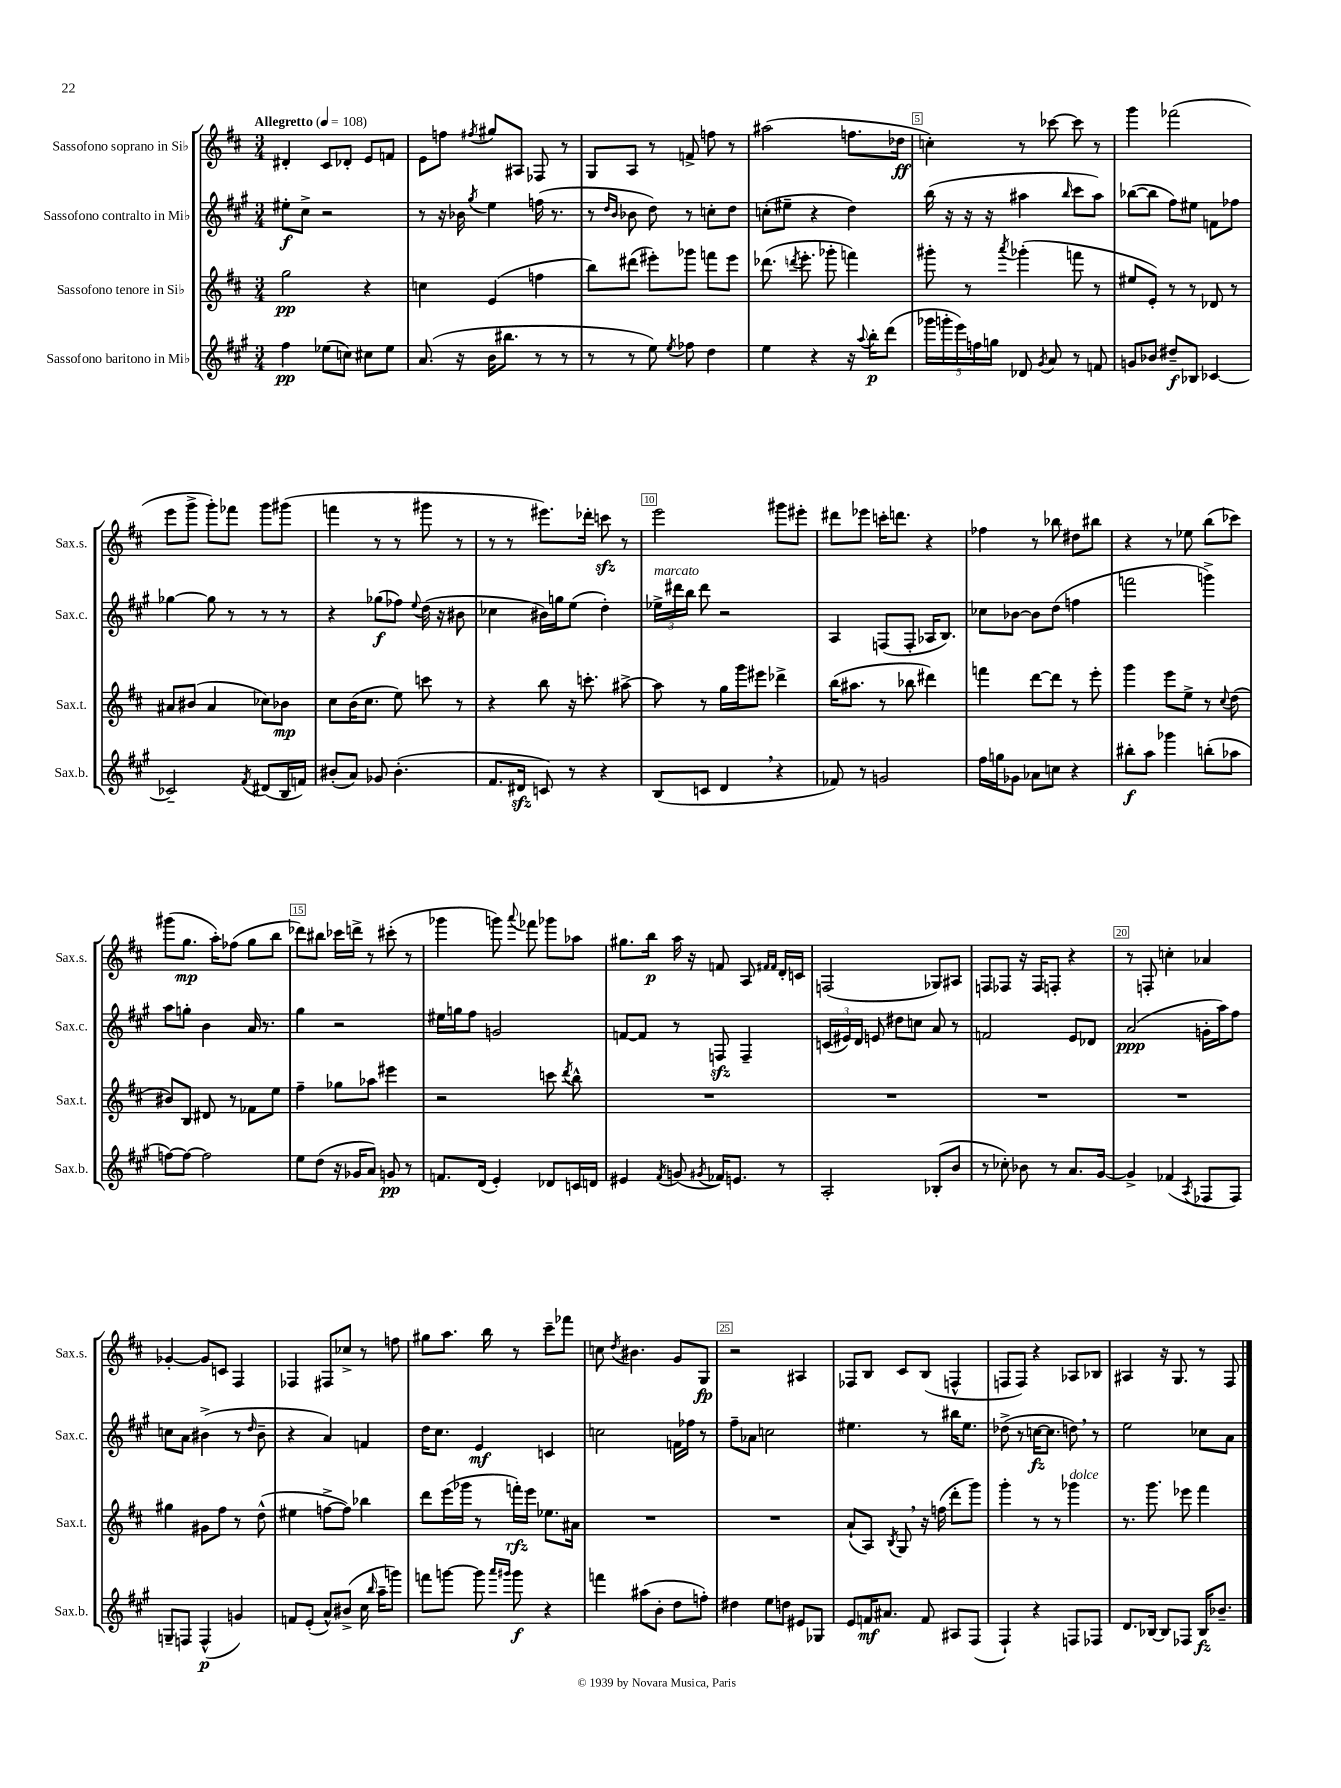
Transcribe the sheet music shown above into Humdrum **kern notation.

**kern	**kern	**kern	**kern
*staff4	*staff3	*staff2	*staff1
*clefG2	*clefG2	*clefG2	*clefG2
*k[f#c#g#]	*k[f#c#]	*k[f#c#g#]	*k[f#c#]
*M3/4	*M3/4	*M3/4	*M3/4
*MM108	*MM108	*MM108	*MM108
4ff#	2gg	8ee#'	4d#'
.	.	8cc#^	.
(8ee-	.	2r	8c#
8cc)	.	.	8d-'
8cc#	4r	.	8e
8ee-	.	.	8f
=	=	=	=
(8.a	4cc	8r	8e
.	.	16r	8ff
16r	.	16b-	.
.	.	8qgg#	8qff#
16b	(4e	4ee	8gg#
8.bb#	.	.	.
.	.	.	8A#
8r	4ff	(16ff	8F-
.	.	8.r	.
8r	.	.	8r
=	=	=	=
8r	8bb)	8r	8G
.	.	16qqdd	.
.	.	16qqb	.
8r	(8ddd#	8b-	8A
8ee)	8eee#')	8dd)	8r
8qee	.	.	.
8ff-	8ggg-	8r	8f^
4dd	8fff	8cc'	8ff
.	8eee#	8dd	8r
=	=	=	=
4ee	(8.ddd-	(8cc'	(2aa#
.	.	8ee#~	.
.	8qddd	.	.
.	8.eee'	.	.
4r	.	4r	.
.	8ggg-'	.	.
16r	4fff)	4dd)	8.ff
8qqaa	.	.	.
16bb'	.	.	.
(8ddd	.	.	.
.	.	.	16dd-
=	=	=	=
20ggg-	8ggg#'	(16bb	4cc')
20ggg'	.	.	.
.	.	16r	.
20eee)	.	.	.
.	8r	16r	.
20ff	.	.	.
.	.	16r	.
20gg	.	.	.
.	8qaaa	.	.
8d-	(4ggg-'	4aa#	8r
8qg#	.	.	.
8a	.	.	[8ccc-
.	.	16qqbb	.
8r	8fff	8ccc#	8ccc-]
8f	8r	8aa#)	8r
=	=	=	=
8g	8ee#	([8bb-	4ggg
8b-	8e')	8bb-]	.
8dd#~	8r	8ff#)	(2fff-
8B-	8r	8ee#	.
[4c-	8d-	8f	.
.	8r	8ff-	.
=	=	=	=
2c-~]	8a#	[4gg-	8eee
.	(8b#	.	8ggg^
.	4a#	8gg-]	8ggg')
.	.	8r	8fff-
8qf#	.	.	.
(8d#	8cc-)	8r	8ggg
16B	8b-	8r	(8ggg#
16f)	.	.	.
=	=	=	=
(8b#'	8cc#	4r	4fff
8a)	(16b	.	.
.	8.cc#	.	.
8g-	.	(8gg-	8r
(4.b#'	8ee)	8ff-)	8r
.	.	8qqee	.
.	8ccc	(16dd	8ggg#
.	.	16r	.
.	8r	8b#	8r
=	=	=	=
8.f#	4r	4cc-	8r
.	.	.	8r
16d#	.	.	.
8c)	8bb	16b#)	8.eee#)
.	.	16gg	.
8r	16r	(8ee	.
.	8.ccc'	.	16ddd-'
4r	.	4dd')	8ccc
.	[8aa#^	.	8r
=	=	=	=
(8B	8aa#]	24ee-^	2eee
.	.	24ddd#	.
.	.	24bb	.
8c	8r	8ddd#	.
4d	16gg	2r	.
.	16ggg	.	.
.	8eee#	.	.
4r	4ddd-^	.	8ggg#
.	.	.	8eee#'
=	=	=	=
8f-)	(16bb	4A	8ddd#
.	8.aa#	.	.
8r	.	.	8eee-
2g	8r	(8F	16ccc'
.	.	.	8.ddd
.	8bb-	8F'	.
.	4ddd#)	16A-	4r
.	.	8.B)	.
=	=	=	=
16ff#	4fff	8cc-	4ff-
16gg	.	.	.
8g-	.	[8b-	.
8a-	[8ddd	8b-]	8r
8cc	8ddd]	(8dd	8bb-
4r	8r	4ff	8dd#
.	8eee'	.	8bb#
=	=	=	=
8bb#'	4ggg	2fff	4r
8aa	.	.	.
4ggg-	8eee	.	8r
.	8ee^	.	8ee-
(8bb'	8r	4ggg^)	(8bb
.	8qqcc#	.	.
8aa-	(8dd	.	8ccc-)
=	=	=	=
[8ff)	8b#)	8aa	(8ggg#
8ff_	8B	8gg'	8.gg
2ff]	8d#	4b	.
.	.	.	16aa')
.	8r	.	(8ff-
.	8f-	16a	8gg
.	.	8.r	.
.	8ee	.	8bb
=	=	=	=
8ee	4ff#~	4gg#	8ddd-)
(8dd	.	.	8bb#
16r	8gg-	2r	16ccc-
16g-	.	.	16ddd^
8a)	8aa-	.	8r
8g	4eee#	.	(8ccc#'
8r	.	.	8r
=	=	=	=
8.f	2r	16ee#	4ggg-
.	.	16gg	.
.	.	8ff#	.
(16d	.	.	.
4e')	.	2g	8ggg)
.	.	.	8qqaaa
.	.	.	8fff-
8d-	8ccc	.	8ggg-
.	8qddd	.	.
16c	8bb^^	.	8aa-
16d	.	.	.
=	=	=	=
4e#	2.r	[8f	8.gg#
.	.	8f]	.
.	.	.	16bb
8qf#	.	.	.
(8g	.	8r	16aa
.	.	.	16r
8qg#	.	.	.
16f-)	.	8F	8f
8.e	.	.	.
.	.	4F~	8A
.	.	.	16qqf#
.	.	.	16qqf#
8r	.	.	16d'
.	.	.	16c
=	=	=	=
2A'	2.r	(24c	(2F
.	.	24e#)	.
.	.	24d	.
.	.	8e	.
.	.	8dd#	.
.	.	8cc	.
(8B-'	.	8a	8G-)
8b	.	8r	8A#
=	=	=	=
8r	2.r	2f	8F
8cc-')	.	.	8F-
8b-	.	.	16r
.	.	.	16F-
8r	.	.	8F'
8.a	.	8e	4r
.	.	8d-	.
[16g#	.	.	.
=	=	=	=
4g#^]	2.r	(2a	8r
.	.	.	8F'
(4f-	.	.	4cc'
8qA	.	.	.
8F-	.	16g'	4a-
.	.	16aa)	.
8F-)	.	8ff#	.
=	=	=	=
8G~	4gg#	8cc	[4g-'
8F	.	8a	.
(4F^^	8g#	(4b#^	8g-]
.	8ff#	.	8c
4g)	8r	8r	4F#
.	.	16qqdd	.
.	(8dd^^	8b#~	.
=	=	=	=
8f	4ee#	4r	4F-
(8e'	.	.	.
8a^^)	[8ff^	4a)	8F#
(8b#^	8ff])	.	8cc-^
16cc#	4bb-	4f	8r
16qqbb	.	.	.
16aa~	.	.	.
8ggg)	.	.	8ff
=	=	=	=
8fff	8ddd	16dd	8gg#
.	.	8.cc#	.
[8ggg	(16eee	.	8.aa
.	16ggg-	.	.
8ggg]	8r	4e	.
.	.	.	16bb
16qqaaa	.	.	.
16qqggg#	.	.	.
8ggg#	16fff')	.	8r
.	16eee	.	.
4r	8.ee-	4c	8ccc#~
.	.	.	8fff-
.	16a#	.	.
=	=	=	=
4fff	2.r	2cc	8cc
.	.	.	8qdd
.	.	.	4.b#
(8aa#	.	.	.
8b'	.	.	.
8dd	.	16f	8g
.	.	16ff-	.
8ff')	.	8r	8G
=	=	=	=
4dd#	2.r	8ff#~	2r
.	.	8a-	.
8ee	.	2cc	.
8dd	.	.	.
8e#	.	.	4A#
8G-	.	.	.
=	=	=	=
8e	(8a`	4.ee#	8F-
16f	8A)	.	8B
8.a#	.	.	.
.	8qB	.	.
.	8G	.	8c#
8f	16r	8r	(8B
.	(16ff	.	.
8A#	8ddd'	16bb#	4F^^
.	.	8.ee#	.
(8F#	8ggg)	.	.
=	=	=	=
4F#`)	4ggg'	(8dd-^	8F
.	.	8r	8F)
4r	8r	[16cc	4r
.	.	8.cc]	.
.	8r	.	.
8F	4ggg-	8dd)	8A-
8F-	.	8r	8B-
=	=	=	=
8.d	8.r	2ee	4A#
[16B-	8.ggg	.	.
8B-]	.	.	16r
.	.	.	8.G
8F-	8eee-	.	.
16B-	4fff#	8cc-	8r
8.b-~	.	.	.
.	.	8a	8F#
==	==	==	==
*-	*-	*-	*-
